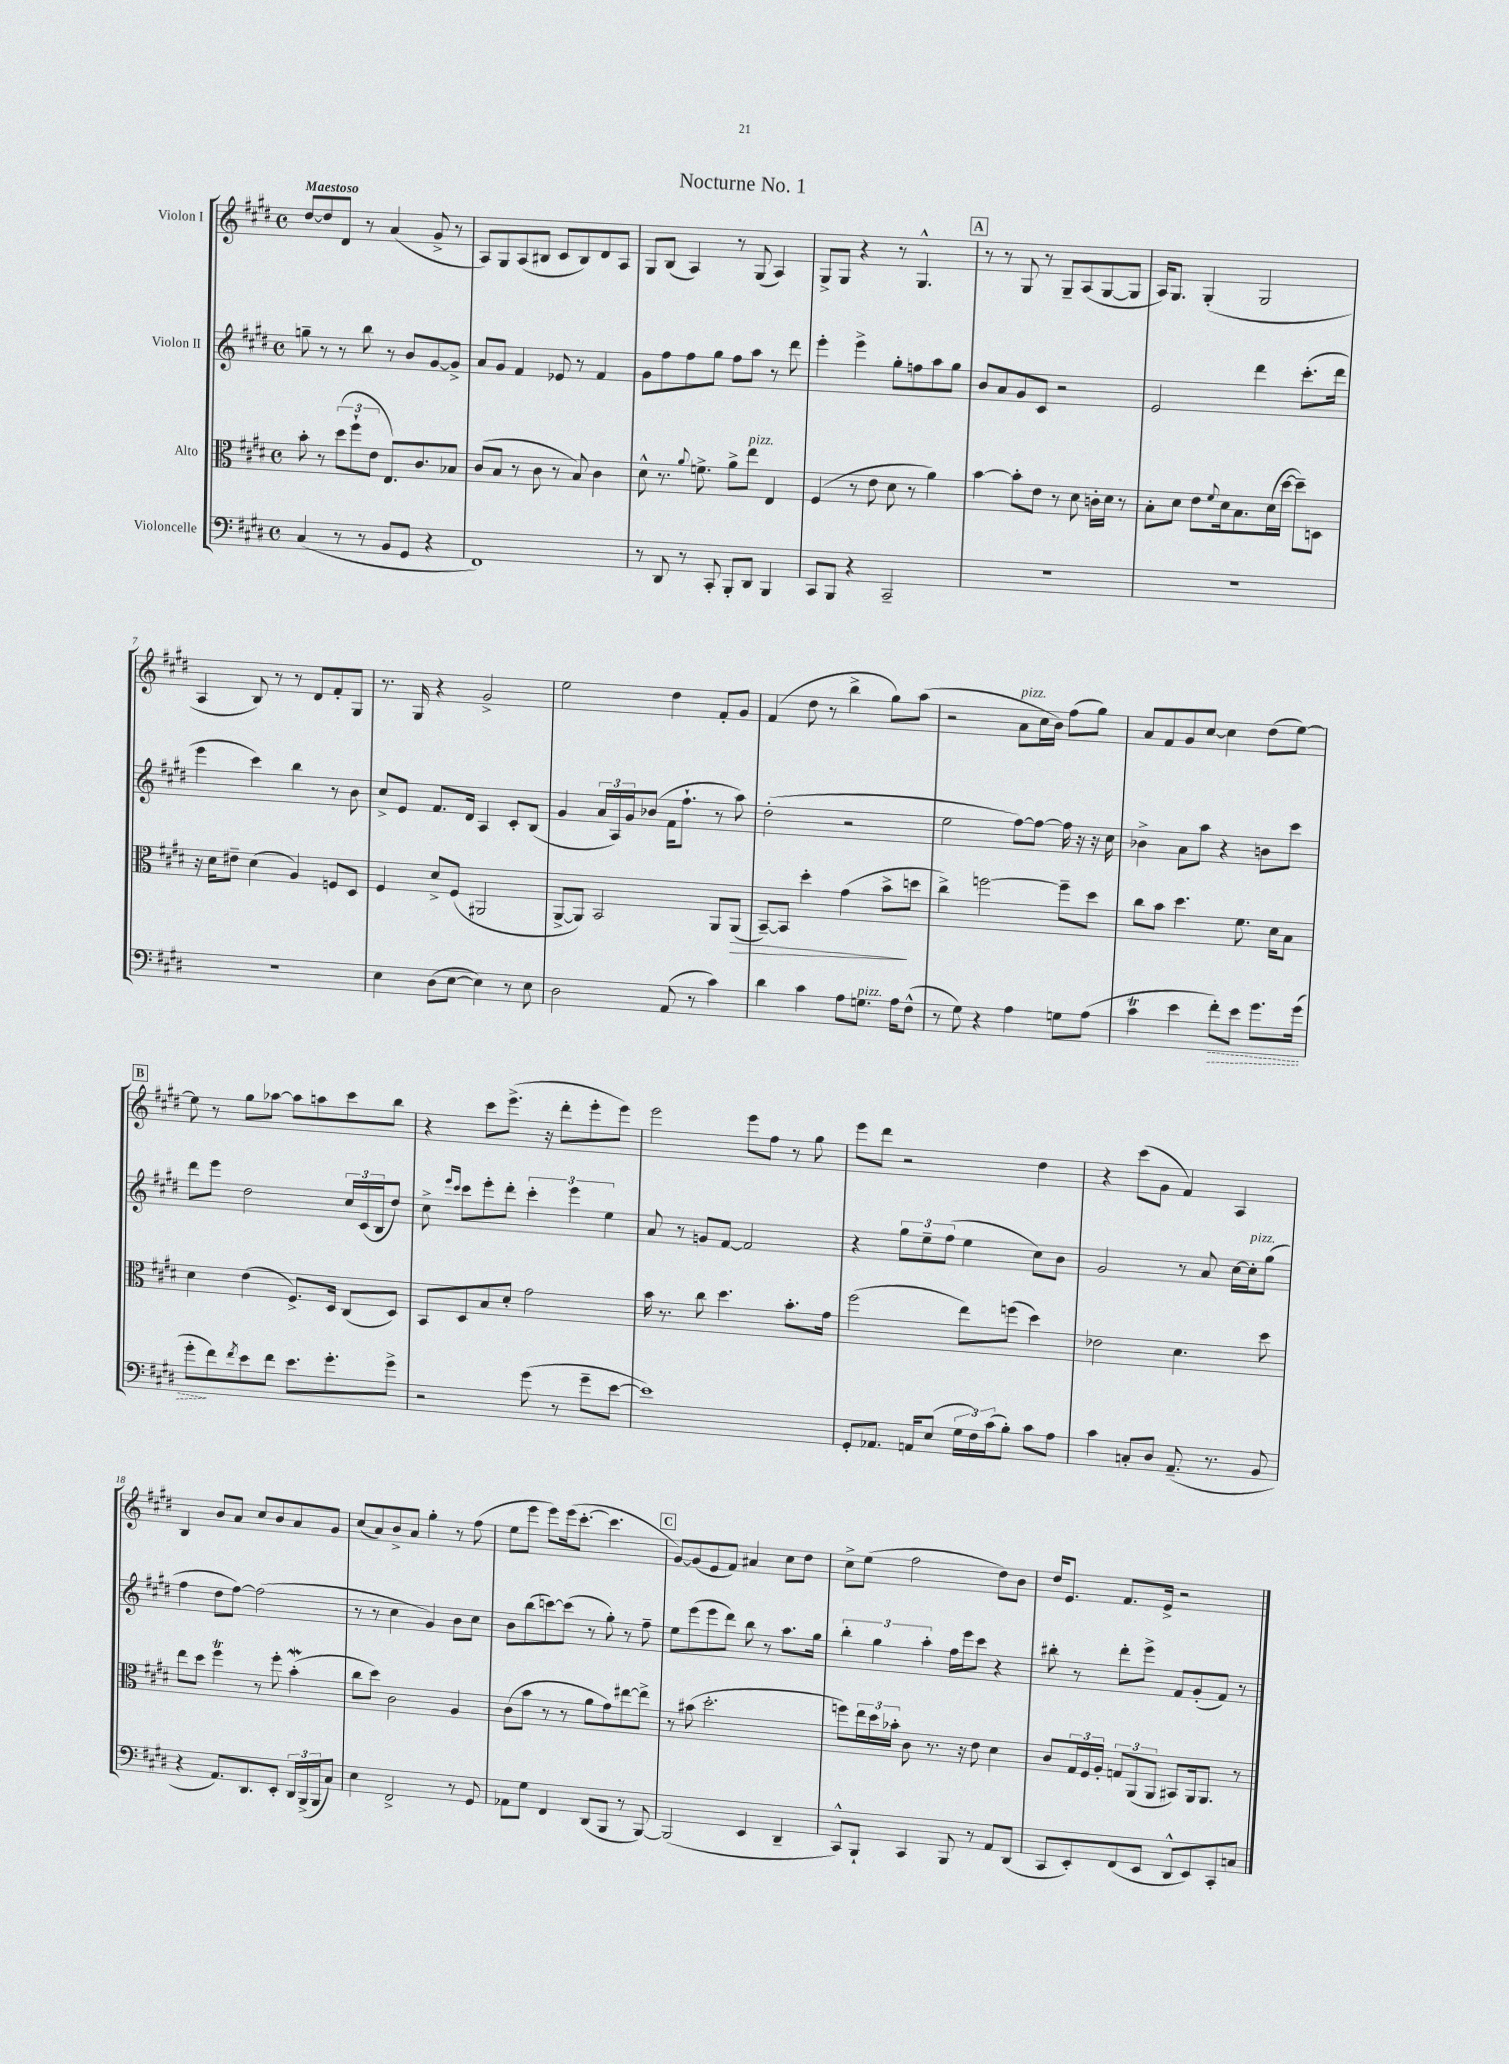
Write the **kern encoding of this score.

**kern	**kern	**kern	**kern
*staff4	*staff3	*staff2	*staff1
*clefF4	*clefC3	*clefG2	*clefG2
*k[f#c#g#d#]	*k[f#c#g#d#]	*k[f#c#g#d#]	*k[f#c#g#d#]
*M4/4	*M4/4	*M4/4	*M4/4
*met(c)	*met(c)	*met(c)	*met(c)
(4C#	8b'	8gg~	[8dd#
.	8r	8r	8dd#]
8r	(12dd#	8r	8d#
.	12ff#`	.	.
8r	.	8bb	8r
.	12e	.	.
8BB	8.E)	8r	(4a
8GG#	.	8b	.
.	8.c#	.	.
4r	.	[8g#	8g#^
.	8B-	8g#^]	8r
=	=	=	=
1FF#)	(8c#	8a	8A)
.	8B	8g#	8G#
.	8r	4f#	(8A
.	8c#	.	8B#
.	8r	8e-	8c#
.	8B)	8r	8B#)
.	4c#	4f#	8d#
.	.	.	8A
=	=	=	=
8r	8d#^^	8g#	8G#
8DD#	8.r	8ff#	(8B
8r	.	8ff#	4A)
.	8qqa	.	.
.	8.f^	.	.
8CC#'	.	8gg#	.
8BBB'	8a^	8ff#	8r
8DD#	8ee	8aa	(8G#
4BBB	4E	8r	4A)
.	.	8ddd#	.
=	=	=	=
8CC#	(4F#	4eee'	8G#^
8BBB	.	.	8G#
4r	8r	4eee^	4r
.	8e	.	.
2CC#~	8d#	8gg#'	8r
.	8r	8ff	4.G#^^
.	4a)	8aa	.
.	.	8gg#	.
=	=	=	=
1r	[4b	8b	8r
.	.	8a	8r
.	8b']	8g#	8G#
.	8e	8c#	8r
.	8r	2r	8G#~
.	8d#	.	(8A
.	16c'	.	[8G#
.	16d#	.	.
.	8r	.	8G#]
=	=	=	=
1r	8B'	2e	16A)
.	.	.	8.G#
.	8d#	.	.
.	8e	.	(4G#'
.	8qqf#	.	.
.	16d#	.	.
.	8.B	.	.
.	.	4ddd#	2G#
.	(16d#	.	.
.	[16dd#	.	.
.	8dd#~])	(8.ccc#'	.
.	8D	.	.
.	.	16ddd#	.
=	=	=	=
1r	16r	4eee	4A
.	16d#	.	.
.	8e#~	.	.
.	(4d#	4ccc#)	8B)
.	.	.	8r
.	4A)	4bb	8r
.	.	.	8d#
.	8F	8r	8f#'
.	8D#	8b	8G#
=	=	=	=
4E	4F#	8cc#^	8.r
.	.	8e	.
.	.	.	16G#
(8D#	8d#^	8.f#	4r
[8E	(8F#	.	.
.	.	16d#	.
4E])	2AA#	4A	2g#^
8r	.	8c#'	.
8E	.	(8B	.
=	=	=	=
2D#	[8AA^	4g#	2ee
.	8AA])	.	.
.	2BB	24a	.
.	.	24A)	.
.	.	24g#	.
.	.	(8b-	.
(8AA	.	16f#	4dd#
.	.	8.ff#`	.
8r	.	.	.
4c#)	8AA	8r	8f#'
.	(8AA	8aa)	8g#
=	=	=	=
4d#	[8BB~)	(2dd#'	(4f#
.	8BB]	.	.
4c#	4dd#'	.	8dd#
.	.	.	8r
8A	(4g#	2r	4bb^
8.G	.	.	.
.	8b^	.	8gg#)
16A	.	.	.
(8F#^^	8dd	.	(8aa
=	=	=	=
8r	4cc#^)	2ee	2r
8G#)	.	.	.
4r	[2ff	.	.
4A	.	[8ff#)	8a
.	.	8ff#_	16cc#
.	.	.	16b)
8G	8ff~]	16ff#]	(8ff#
.	.	16r	.
(8A	8dd#	16r	8gg#)
.	.	16cc#	.
=	=	=	=
4c#	8cc#	4b-^	8a
.	8b	.	8f#
4e	4.dd#	8a	8g#
.	.	8aa	[8cc#
8f#')	.	4r	4cc#]
8e	8.f#	.	.
8.g#	.	8b	(8dd#
.	16d#	.	.
.	8B	8ccc#	[8ee)
(16g#	.	.	.
=	=	=	=
8g#'	4d#	8ddd#	8ee]
8f#)	.	8eee	8r
8qf#	.	.	.
8e	(4e	2dd#	8gg#
8f#	.	.	[8aa-
8.e	8.F#^)	.	8aa-]
.	.	.	8aa
8.g#'	16D#	.	.
.	(8C#	24cc#	8ccc#
.	.	(24c#	.
.	.	24B	.
8g#^	8D#)	8dd#)	8bb
=	=	=	=
2r	8BB	8cc#^	4r
.	.	16qqeee	.
.	.	16qqccc#	.
.	8D#	8ccc#	.
.	8B	8eee'	8ccc#
.	8d#'	8ddd#'	(8.eee^
(8g#	2g#	6ccc#'	.
.	.	.	16r
8r	.	.	8ddd#'
.	.	6eee	.
8g#~	.	.	8eee'
.	.	6ee	.
[8e	.	.	8eee)
=	=	=	=
1e])	16b	8a	2eee
.	8.r	.	.
.	.	8r	.
.	8cc#	8g	.
.	4.dd#	[8f#	.
.	.	2f#]	8eee
.	.	.	8ff#
.	8.b'	.	8r
.	.	.	8gg#
.	16g#	.	.
=	=	=	=
8GG#'	(2ff#	4r	8eee
8.AA-	.	.	8ddd#
.	.	12gg#	2r
16AA	.	.	.
.	.	12ee~	.
(8E	.	.	.
.	.	(12ff#	.
24G#	8ee)	4ee	.
24F#)	.	.	.
(24c#	.	.	.
8B')	(8ff	.	.
8c#	4dd#)	8cc#)	4dd#
8A	.	8b	.
=	=	=	=
4c#	2e-	2g#	4r
8C'	.	.	(8ccc#
8D#	.	.	8g#
(8.AA~	4.d#	8r	4f#)
.	.	8a	.
8.r	.	.	.
.	.	[16cc#	4A
.	.	16cc#']	.
8BB	8dd#	(8gg#	.
=	=	=	=
4r	8ee	4ff#	4B
.	8dd#	.	.
8.AA)	4ff#	8dd#	8b
.	.	[8ff#)	8a
8.DD#	.	.	.
.	8r	(2ff#]	8cc#
8EE'	8ff#'	.	8b
24DD#	(4b'	.	8a
(24BBB^	.	.	.
24BBB	.	.	.
8C#)	.	.	8g#
=	=	=	=
4E	8cc#	8r	(8cc#
.	8dd#)	8r	8a)
2FF#^	2c#	4cc#	8b^
.	.	.	8a
.	.	4g#)	4gg#'
8r	4A	8b	8r
8GG#	.	8cc#	(8ff#
=	=	=	=
8AA-	(8c#	8b	8ee
8G#	8b	(8bb	8eee
4FF#	8r	[8ccc)	8eee)
.	8r	(8ccc]	(16eee
.	.	.	[8.ccc#'
(8DD#	8a	8r	.
8BBB	8g#)	8gg#')	4.ccc#]
8r	[8ee#	8r	.
[8BBB)	8ee#^]	8ff#~	.
=	=	=	=
(2BBB]	8r	8ee	[8g#)
.	(8b#	(8eee	(8g#]
.	2.dd#'	8eee	8e
.	.	8ddd#)	8f#)
4EE	.	8bb	4a#
.	.	8r	.
4DD#~	.	8.aa	8cc#
.	.	.	8dd#
.	.	16gg#	.
=	=	=	=
8CC#^^)	8ff)	6bb'	8cc#^
8BBB`	24ee	.	(8ee
.	24dd#	6gg#	.
.	24b-'	.	.
4CC#	8c#	.	2ff#
.	.	6aa'	.
.	8.r	.	.
8BBB	.	16ff#	.
.	16r	16eee	.
8r	8e	8ccc#	.
8AA	4d#	4r	8dd#)
(8DD#	.	.	8b
=	=	=	=
8CC#	8c#	8bb#'	16dd#
.	.	.	8.e
8EE')	24G#	8r	.
.	24F#	.	.
.	24A'	.	.
(8FF#	12G	8ddd#'	8.f#
.	(12AA	.	.
8EE	.	8eee^	.
.	12AA	.	.
.	.	.	16e^
8DD#^^	8BB#)	8f#	2r
8EE)	16AA	(8g#'	.
.	8.AA	.	.
8CC#'	.	8f#)	.
8C	8r	8r	.
==	==	==	==
*-	*-	*-	*-
